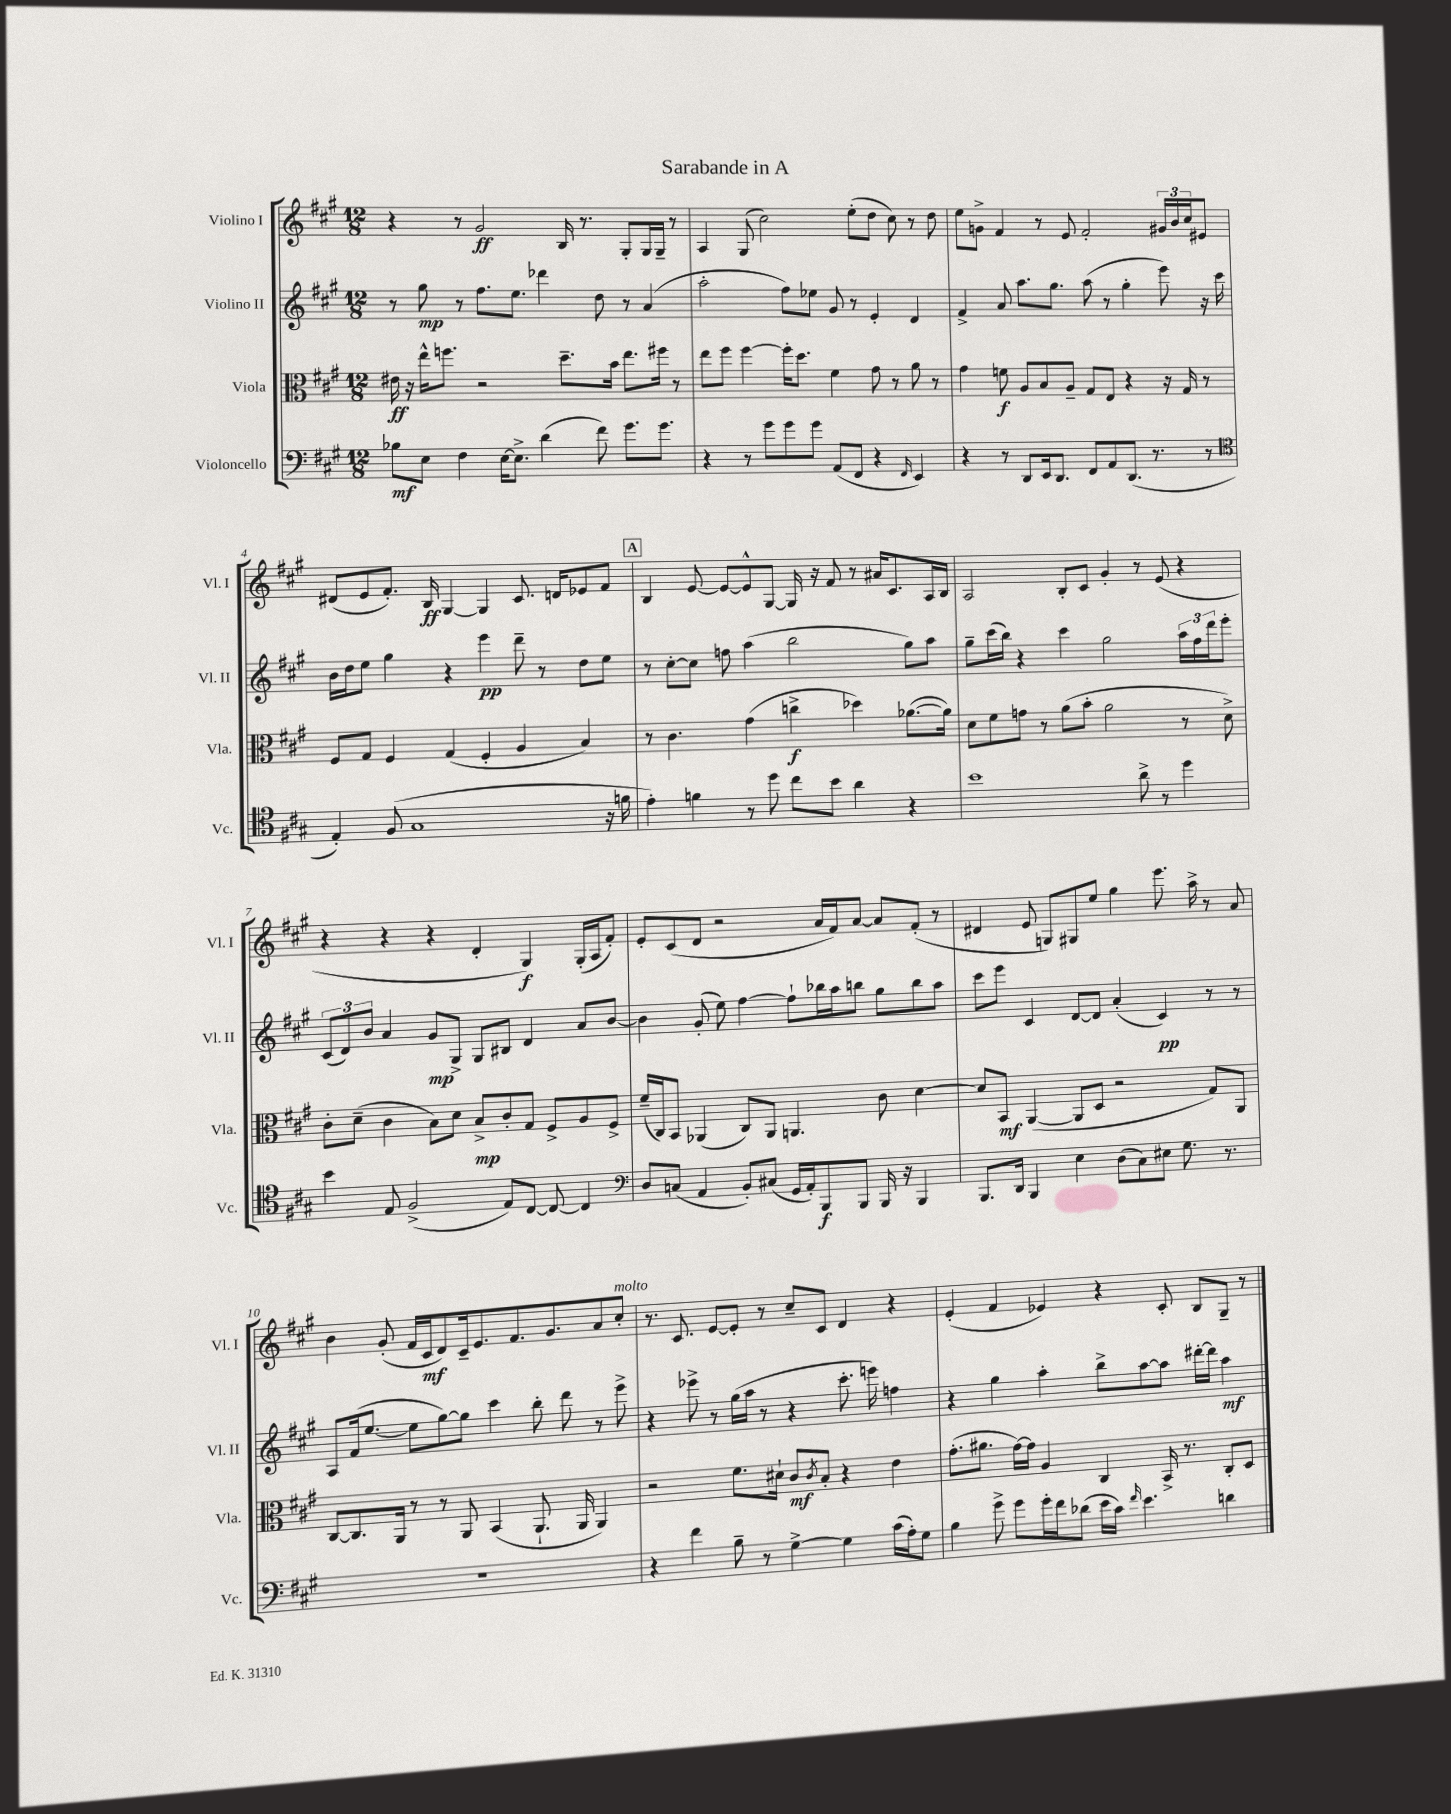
\header { title = "Sarabande in A" }
<<
\new StaffGroup <<
\new Staff = "s0" \with { instrumentName = "Violino I" shortInstrumentName = "Vl. I" } {
    \clef treble \key a \major \numericTimeSignature \time 12/8
    r4 r8 gis'2\ff b16 r8. gis8-. gis16 gis16-- r8 |
    a4 gis8( cis''2) e''8-.( d''8 cis''8) r8 d''8 |
    e''8 g'8-> fis'4 r8 e'8 fis'2-. \tuplet 3/2 { gis'16 b'16 cis''16 } eis'8 |
    dis'8( e'8 fis'8.-.) b16\ff gis4~ gis4 cis'8. d'16 ees'8 fis'8 |
    \mark \markup { \box "A" } b4 e'8~ e'8~ e'8-^ gis8~ gis16 r16 fis'8 r8 ais'16 cis'8. a16 b16 |
    a2 b8-. cis'8 gis'4-. r8 e'8( r4 |
    r4 r4 r4 d'4-. gis4\f) gis16-.( a16 fis'8-.) |
    e'8-. cis'8( d'8 r2 a'16 fis'16) a'8~ a'8 fis'8-.( r8 |
    dis'4 e'8 g8) gis8 e''8 gis''4 e'''8. a''16-> r8 a'8 |
    b'4 gis'8-.( fis'16 cis'16\mf d'8) cis'16-- e'8. fis'8. gis'8. a'8 cis''8-.^\markup { \italic "molto" } |
    r8. cis'8. e'8~ e'8-. r8 cis''8-- cis'8 d'4 r4 |
    e'4-.( fis'4 ees'4) r4 cis'8-. b8 gis8-- r8 \bar "|." |
}
\new Staff = "s1" \with { instrumentName = "Violino II" shortInstrumentName = "Vl. II" } {
    \clef treble \key a \major \numericTimeSignature \time 12/8
    r8 gis''8\mp r8 fis''8. e''8. des'''4 d''8 r8 a'4( |
    a''2-. fis''8) ees''8 gis'8 r8 e'4-. d'4 |
    fis'4-> a'8 a''8. gis''8. a''8( r8 gis''4-. e'''8) r16 cis'''16 |
    b'16 d''16 e''8 gis''4 r4 e'''4\pp d'''8-- r8 d''8 e''8 |
    \mark \markup { \box "A" } r8 cis''8~-. cis''8 f''8 a''4( b''2 gis''8) a''8 |
    gis''8-- cis'''16( b''16) r4 cis'''4 gis''2 \tuplet 3/2 { a''16 fis''16 d'''16 } e'''8-. |
    \tuplet 3/2 { cis'8( d'8) b'8 } a'4 gis'8\mp gis8-> gis8 bis8 d'4 a'8 b'8~ |
    b'4 gis'8-.( e''8) fis''4~ fis''8-! bes''16 a''16 b''8 gis''8 b''8 a''8 |
    cis'''8 e'''8 cis'4 d'8~ d'8 a'4-.( cis'4\pp) r8 r8 |
    a8 fis'16( e''8.~ e''8 gis''8~) gis''8 cis'''4 b''8-. d'''8 r8 e'''8-> |
    r4 ees'''8-> r8 gis''16( a''16 r8 r4 cis'''8.-. e'''16) f''4 |
    r4 gis''4 a''4-. b''8-> a''8~ a''8 dis'''16~-. dis'''16 a''4\mf \bar "|." |
}
\new Staff = "s2" \with { instrumentName = "Viola" shortInstrumentName = "Vla." } {
    \clef alto \key a \major \numericTimeSignature \time 12/8
    eis'16\ff r16 e''16-^ f''8. r2 d''8.-- b'16 e''8. fis''16 r8 |
    e''8 fis''8 fis''4~ fis''16-. d''8. fis'4 gis'8 r8 a'8 r8 |
    gis'4 f'8\f a8 b8 a8-- gis8 e8 r4 r16 gis16 r8 |
    fis8 gis8 fis4 gis4( fis4-. a4 b4) |
    \mark \markup { \box "A" } r8 cis'4. gis'4( c''4->\f des''4) aes'8.~( aes'16) |
    d'8 fis'8 g'8 r8 a'8( b'8-. a'2 r8 d'8->) |
    cis'8-. d'8--( cis'4 b8) d'8 b8->\mp cis'8-. gis8 fis8-> a8 fis8-> |
    fis'16--( cis16) b,8 aes,4( cis8) aes,8 a,4. cis'8 d'4~ |
    d'8 b,8\mf a,4~( a,8 d8 r2 gis8) a,8 |
    cis8~ cis8. a,16 r8 r8 a,8 b,4( a,8.-! a,16 a,4) |
    r2 fis'8. dis'16-! cis'8\mf \acciaccatura { cis'8 } b8-. r4 e'4 |
    gis'8.-.( ais'8. gis'16~) gis'16 a4 cis4 b,16-> r8. cis8-. d8 \bar "|." |
}
\new Staff = "s3" \with { instrumentName = "Violoncello" shortInstrumentName = "Vc." } {
    \clef bass \key a \major \numericTimeSignature \time 12/8
    bes8\mf e8 fis4 e16~ e8.-> d'4( fis'8) gis'8. gis'8. |
    r4 r8 gis'8 gis'8 gis'8 a,8( fis,8 r4 \grace { fis,16 } e,4) |
    r4 r8 d,8 e,16 d,8. fis,8 a,8 d,8.( r8. r8 |
    \clef tenor e4-.) fis8( gis1 r16 f'16 |
    \mark \markup { \box "A" } e'4-.) f'4 r8 d''8 cis''8 b'8 a'4 r4 |
    b'1 a'8-> r8 d''4 |
    b'4 e8 fis2->( e8) cis8~ cis8~ cis4 |
    \clef bass d8 c8( a,4 b,8-.) cis8( gis,16 a,16-.) b,,8\f b,,8 b,,16 r16 b,,4 |
    b,,8. d,16 b,,4 e4 d8( cis8) eis8 gis8. r8. |
    R1. |
    r4 fis'4 b8-- r8 gis4~-> gis4 cis'16( a16-.) gis8 |
    b4 gis'8-> gis'8 gis'16-. fis'16 des'8( e'16 cis'16) \grace { fis'16 } e'4. d'4 \bar "|." |
}
>>
>>
